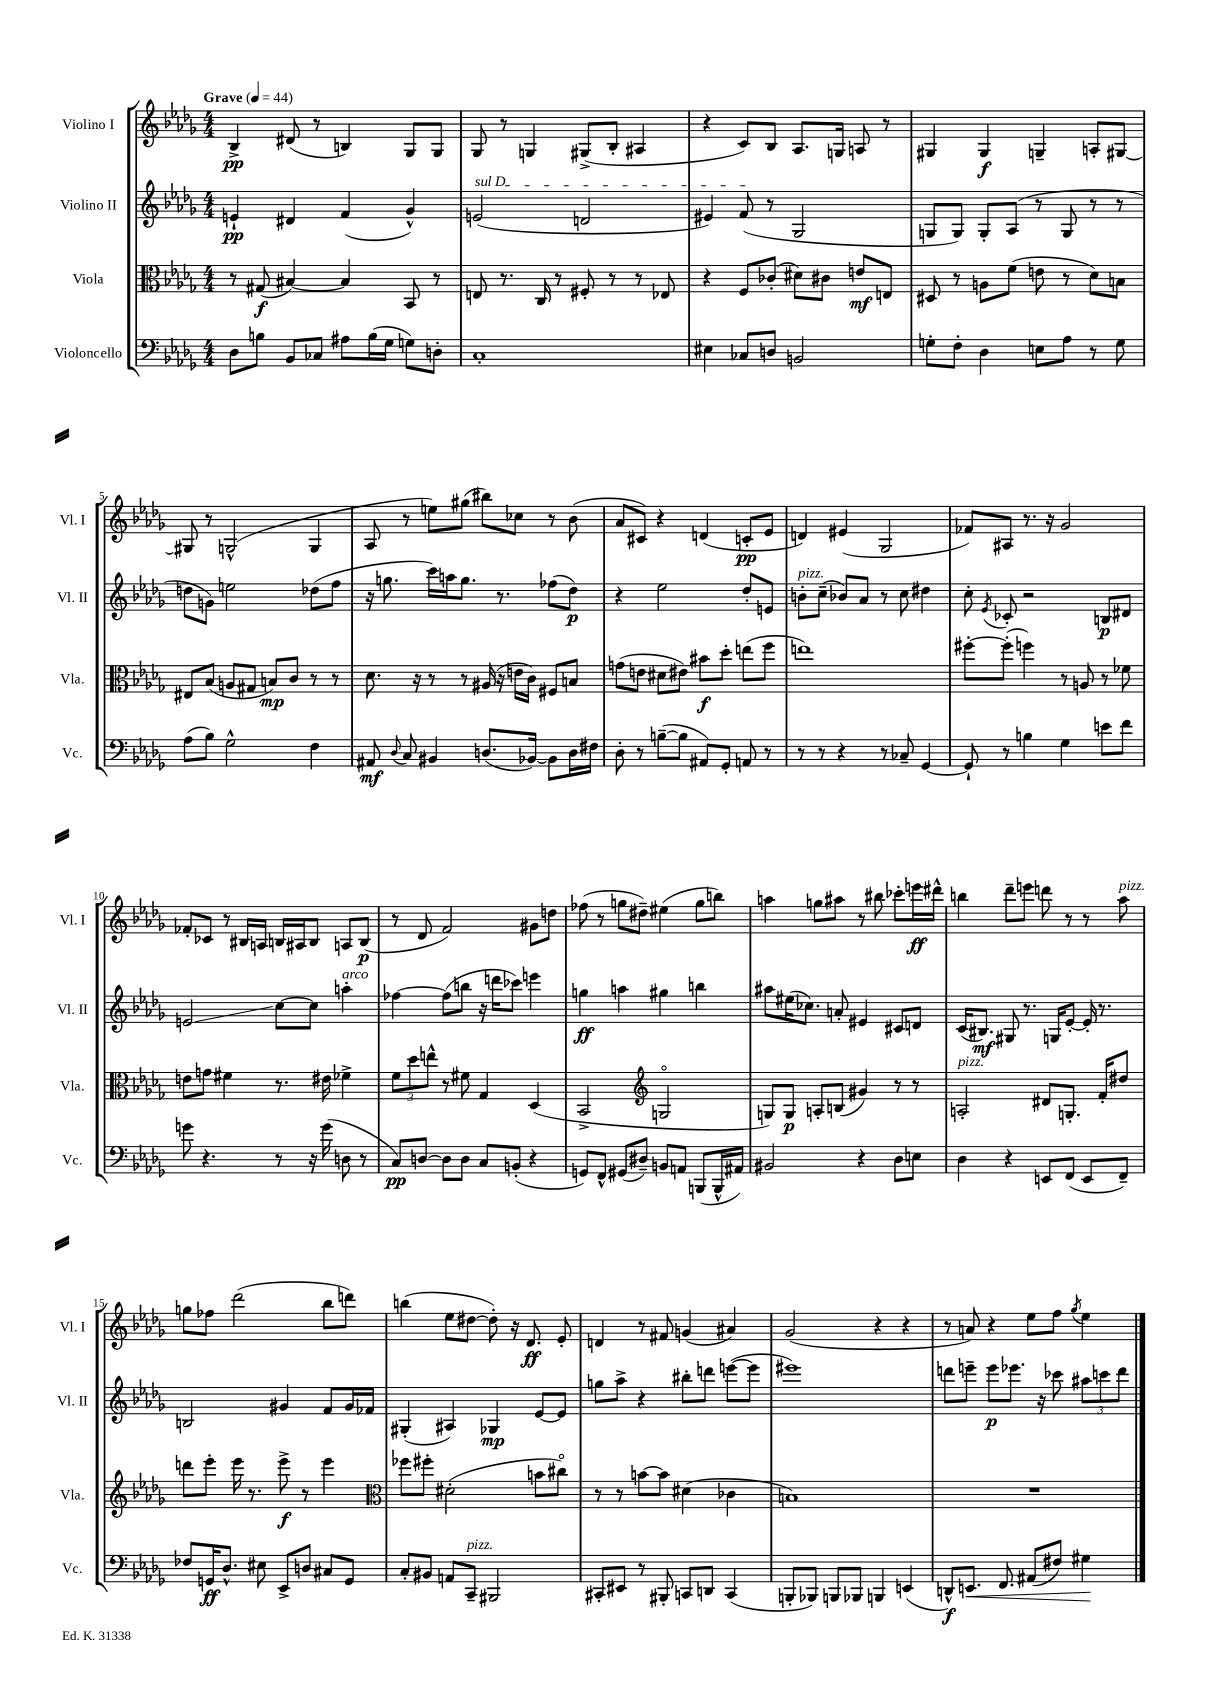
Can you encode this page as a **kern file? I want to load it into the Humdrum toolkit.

**kern	**kern	**kern	**kern
*staff4	*staff3	*staff2	*staff1
*clefF4	*clefC3	*clefG2	*clefG2
*k[b-e-a-d-g-]	*k[b-e-a-d-g-]	*k[b-e-a-d-g-]	*k[b-e-a-d-g-]
*M4/4	*M4/4	*M4/4	*M4/4
*MM44	*MM44	*MM44	*MM44
8D-	8r	4e`	4B-^
8B	(8G#	.	.
8BB-	[4B#)	4d#	(8d#
8C-	.	.	8r
8A#	4B#]	(4f	4B)
(16B	.	.	.
16G-	.	.	.
8G)	8BB-	4g-^^)	8G-
8D'	8r	.	8G-
=	=	=	=
1C'	8E	(2e	8G-
.	8.r	.	8r
.	.	.	4G
.	16C	.	.
.	8r	.	.
.	8F#'	2d	(8G#^
.	8r	.	8B-'
.	8r	.	4A#
.	8E-	.	.
=	=	=	=
4E#	4r	4e#)	4r
8C-	8F	(8f	8c)
8D	(8c-'	8r	8B-
2BB	8d#)	2G-	8.A-
.	8c#	.	.
.	.	.	16G
.	8e	.	8A
.	8E	.	8r
=	=	=	=
8G'	8D#	8G	4G#
8F'	8r	8G)	.
4D-	8A	8G'	4G#
.	(8f	(8A-	.
8E	8e	8r	4G~
8A-	8r	8G	.
8r	8d-)	8r	8A'
8G	8B	8r	[8G#
=	=	=	=
(8A-	8E#	8dd	8G#]
8B-)	(8B-	8g)	8r
2G-^^	8A	2ee	(2G^^
.	8G#	.	.
.	8B)	.	.
.	8c	.	.
4F	8r	(8dd-	4G
.	8r	8ff	.
=	=	=	=
8AA#	8.d-	16r	8A-
.	.	8.gg	.
8qqD-	.	.	.
8C	.	.	8r
.	16r	.	.
4BB#	8r	16ccc)	8ee)
.	.	16aa	.
.	8r	8.gg	(8gg#
(8.D	(16A#	.	8bb#)
.	16r	8.r	.
.	16e	.	8cc-
[16BB-)	16c)	.	.
8BB-]	8F#	(8ff-	8r
16D	8B	8dd-)	(8b-
16F#	.	.	.
=	=	=	=
8D-'	(8g	4r	8a-
8r	8e	.	8c#)
([8B~	8d#	2ee-	4r
8B]	8e#)	.	.
8AA#)	8b#	.	(4d
8GG-'	8dd-'	.	.
8AA	(8ee	8dd-'	8c'
8r	8ff	8e	8e-
=	=	=	=
8r	1ee)	8b'	4d)
8r	.	(8cc~	.
4r	.	8b-)	(4e#
.	.	8a-	.
8r	.	8r	2G-
8C-~	.	8cc	.
[4GG-	.	4dd#	.
=	=	=	=
8GG-`]	[8ff#'	8cc'	8f-)
.	.	8qe-	.
8r	(8ff#']	8c-'	8A#
4B	4ff)	2r	8.r
.	.	.	16r
4G-	8r	.	2g-
.	8A	.	.
8e	8r	8B	.
8f	8f-	8d#	.
=	=	=	=
8g	8e	2e	8f-'
4.r	8g	.	8c-
.	4f#	.	8r
.	.	.	16B#
.	.	.	16A
8r	8.r	[8cc	16B
.	.	.	16A#
16r	.	8cc]	8B
(16g	16e#	.	.
8D	4f-^	4aa'	8A
8r	.	.	(8B
=	=	=	=
8C)	12f	[4ff-	8r
.	12dd-	.	.
[8D	.	.	8d-
.	12ee^^	.	.
8D]	8r	(8ff-]	2f)
8D	8f#	8bb	.
8C	4G-	16r	.
.	.	16ddd	.
(8BB'	.	8ccc-)	.
4r	(4D-	4eee	8g#
.	.	.	8dd
=	=	=	=
8GG)	2BB-^	4gg	(8ff-
8FF^^	.	.	8r
(8GG#	.	4aa	8gg
8D#~)	.	.	8dd#~)
*	*clefG2	*	*
8BB	2Go	4gg#	(4ee#
8AA	.	.	.
(8BBB	.	4bb	8gg
16BBB^^	.	.	8bb)
16AA#)	.	.	.
=	=	=	=
2BB#	8G)	8aa#	4aa
.	8G	(16ee#	.
.	.	8.cc-)	.
.	8A'	.	8gg
.	(8B	8a'	8aa#
4r	4g#)	4e#	8r
.	.	.	8bb#
8D-	8r	8c#	8ccc-'
8E	8r	8d	16eee
.	.	.	16ddd#^^
=	=	=	=
4D-	2A'	(16c	4bb
.	.	8.B#)	.
4r	.	8G#	8ddd-~
.	.	8.r	8eee
8EE	8d#	.	8ddd
.	.	16G	.
(8FF	8.G'	[8e-'	8r
8EE	.	16e-']	8r
.	16f'	8.r	.
8FF~)	8dd#	.	8aa-
=	=	=	=
8F-	8ddd	2B	8gg
16GG	8eee-'	.	8ff-
8.D-^^	.	.	.
.	16eee-	.	(2ddd-
.	8.r	.	.
8E#	.	.	.
8EE-^	8eee-^	4g#	.
8D	8r	.	.
8C#	4eee-	8f	8bb-
8GG	.	16g#	8ddd)
.	.	16f-	.
=	=	=	=
*	*clefC3	*	*
8C'	8ff-	(4G#'	(4bb
8BB#	8ff#'	.	.
8AA	(2d#'	4A#)	8ee-
8CC~	.	.	[8dd#
2BBB#	.	4G-	8dd#'])
.	.	.	16r
.	.	.	8.d-
.	8b	[8e-	.
.	8cc#o)	8e-]	8e-'
=	=	=	=
8CC#'	8r	8gg	4d
8EE#	8r	8aa-^	.
8r	[8b	4r	8r
8BBB#'	8b]	.	8f#
8CC	(4d#	8bb#'	(4g
8DD	.	8ddd	.
(4CC	4c-	([8eee	4a#)
.	.	8eee]	.
=	=	=	=
8BBB'	1B)	1eee#)	(2g-
8BBB-)	.	.	.
8BBB	.	.	.
8BBB-	.	.	.
4BBB	.	.	4r
(4EE	.	.	4r
=	=	=	=
8DD^^)	1r	8ddd	8r
8.EE	.	8eee~	8a)
.	.	8eee	4r
8.FF	.	.	.
.	.	8.eee-	.
(8AA#	.	.	8ee-
.	.	16r	.
8F#)	.	8ccc-	8ff
.	.	.	8qgg-
4G#	.	12aa#	4ee-
.	.	12ccc	.
.	.	12ddd	.
==	==	==	==
*-	*-	*-	*-
